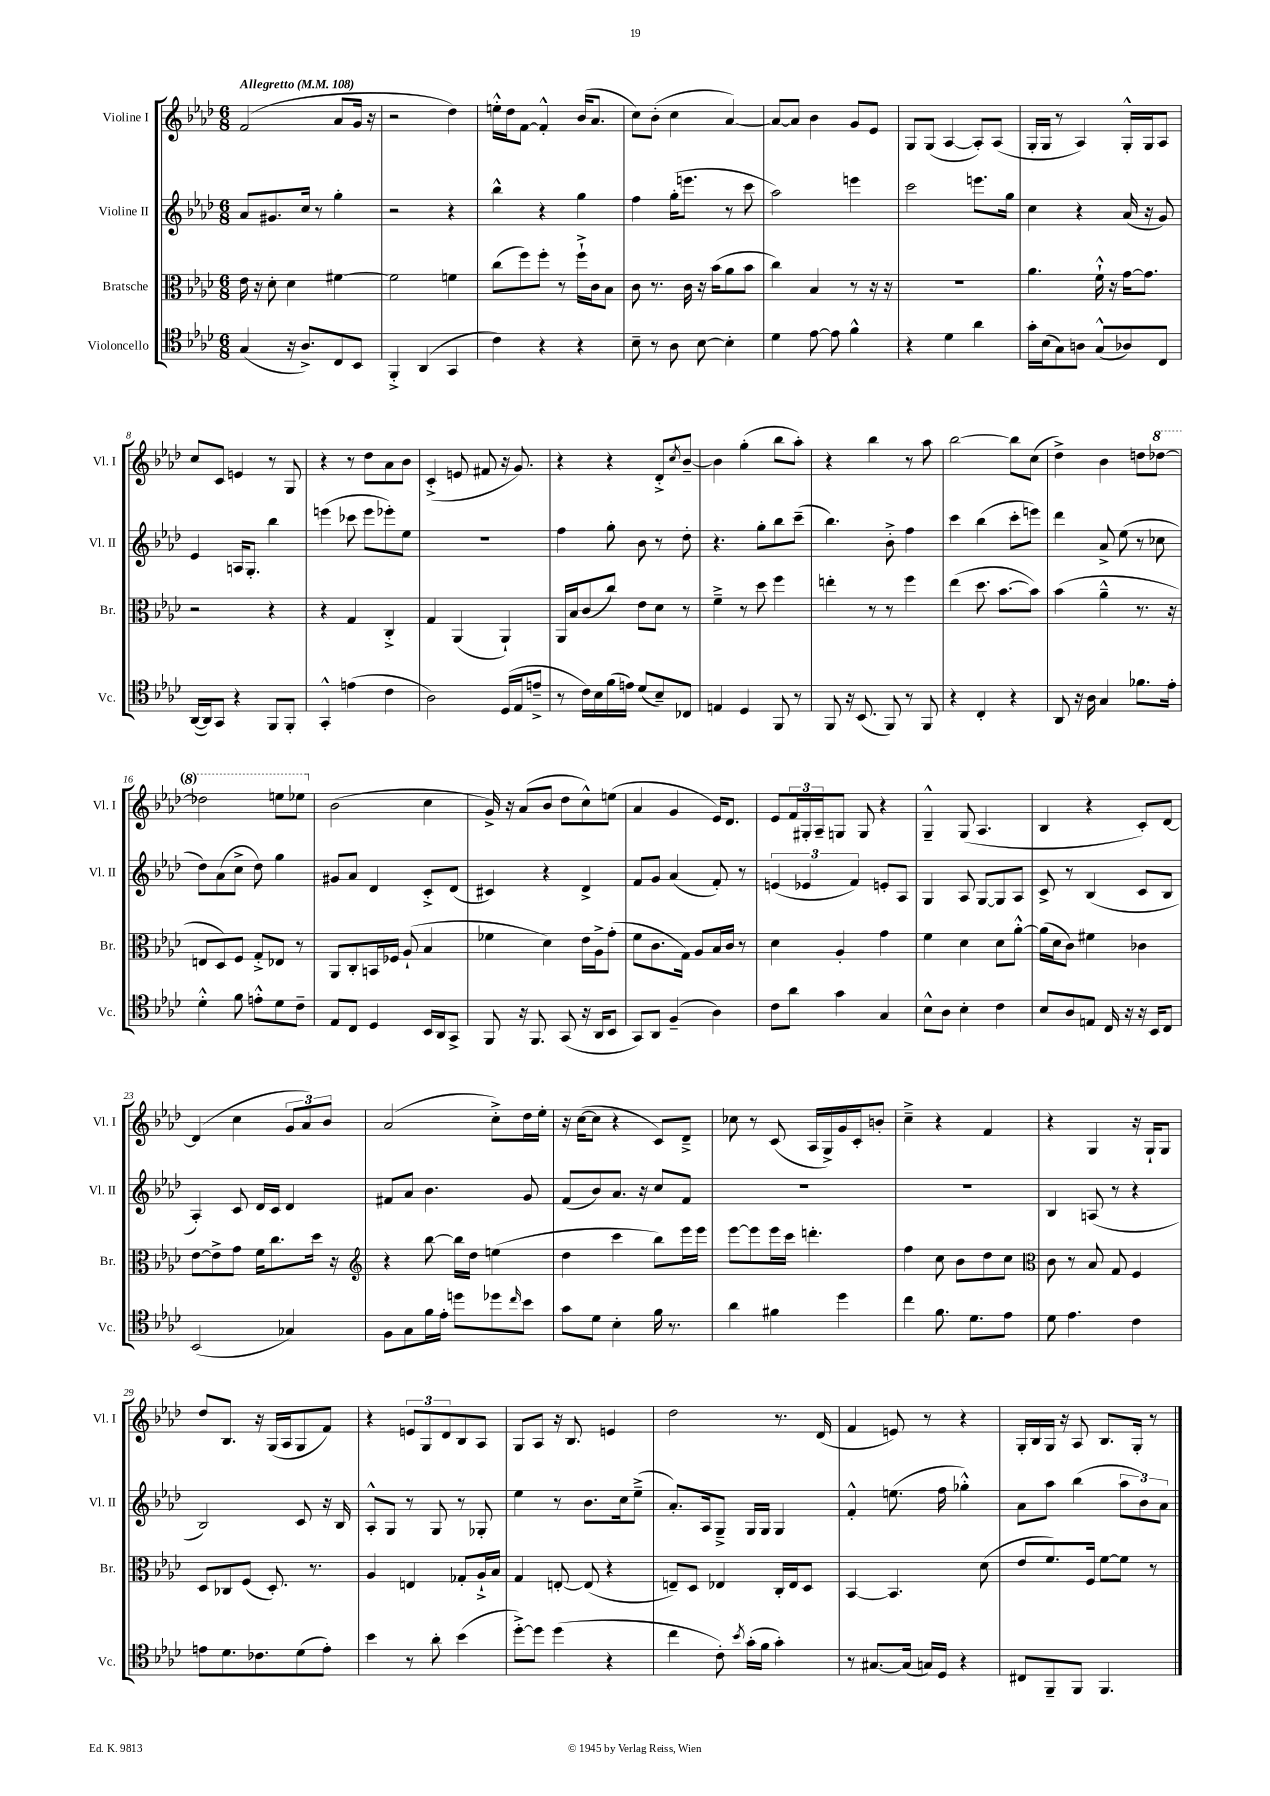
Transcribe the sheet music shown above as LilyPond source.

<<
\new StaffGroup <<
\new Staff = "s0" \with { instrumentName = "Violine I" shortInstrumentName = "Vl. I" } {
    \clef treble \key aes \major \numericTimeSignature \time 6/8 \tempo "Allegretto" 4 = 108
    f'2( aes'8 g'16 r16 |
    r2 des''4) |
    e''16-.-^ des''16 f'8~ f'4-.-^ bes'16( aes'8. |
    c''8) bes'8-.( c''4 aes'4~) |
    aes'8~ aes'8 bes'4 g'8 ees'8 |
    g8 g8( aes4~ aes8-.) aes8( |
    g16-. g16 r8 aes4) g16-.-^ g16 aes8 |
    c''8 c'8 e'4 r8 g8 |
    r4 r8 des''8 aes'8 bes'8 |
    c'4-.->( e'8 fis'8 r16 g'8.) |
    r4 r4 des'8-.-> \acciaccatura { c''8 } bes'8~-- |
    bes'4 g''4-.( bes''8 aes''8-.) |
    r4 bes''4 r8 aes''8 |
    bes''2~ bes''8 c''8( |
    des''4->) bes'4 d''8 \ottava #1 des'''!8~ |
    des'''!2 e'''8 ees'''8 \ottava #0 |
    bes'2( c''4 |
    g'16->) r16 aes'8( bes'8 des''8 c''8-^) e''8( |
    aes'4 g'4 ees'16) des'8. |
    ees'8 \tuplet 3/2 { f'16 gis16-. aes16-- } g8 g8 r4 |
    g4---^ g8( aes4. |
    bes4 r4 c'8-.) des'8~ |
    des'4( c''4 \tuplet 3/2 { g'8 aes'8) bes'8 } |
    aes'2( c''8-.->) des''16 ees''16-. |
    r16 c''16~( c''8 r4 c'8) des'8---> |
    ces''8 r8 c'8( aes16 g16->) g'16 c'16-. b'8-. |
    c''4---> r4 f'4 |
    r4 g4 r16 g16-! g8 |
    des''8 bes8. r16 g16( aes16 g8 f'8) |
    r4 \tuplet 3/2 { e'8 g8 des'8 } bes8 aes8 |
    g8 aes8 r16 bes8. e'4 |
    des''2 r8. des'16( |
    f'4 e'8) r8 r4 |
    g16-. bes16 g16 r16 aes8 bes8. g16-. r8 \bar "|." |
}
\new Staff = "s1" \with { instrumentName = "Violine II" shortInstrumentName = "Vl. II" } {
    \clef treble \key aes \major \numericTimeSignature \time 6/8
    aes'8 gis'8. c''16 r8 g''4-. |
    r2 r4 |
    bes''4-^ r4 g''4 |
    f''4 g''16-.( e'''8. r8 c'''8 |
    aes''2) e'''4 |
    c'''2 e'''8. g''16 |
    c''4 r4 aes'16( r16 g'8) |
    ees'4 a16 g8.-. bes''4 |
    e'''4( ces'''8 e'''8 ees'''8-.) ees''8 |
    R2. |
    f''4 g''8-. bes'8 r8 des''8-. |
    r4. g''8-. bes''8 c'''8--( |
    bes''4.) bes'8-.-> f''4 |
    c'''4 bes''4( c'''8-. e'''8) |
    des'''4 aes'8-> ees''8( r8 ces''8 |
    des''8) aes'8( c''8-> des''8) g''4 |
    gis'8 aes'8 des'4 c'8-.-> des'8( |
    cis'4) r4 des'4-> |
    f'8 g'8 aes'4( f'8-.) r8 |
    \tuplet 3/2 { e'4( ees'4 f'4) } e'8-. aes8 |
    g4 aes8 g8~ g8 aes8 |
    c'8-> r8 bes4( c'8 bes8 |
    aes4-.) c'8 des'16 c'16 des'4 |
    fis'8 aes'8 bes'4. g'8 |
    f'8( bes'8) aes'8. r16 c''8 f'8 |
    R2. |
    R2. |
    bes4 a8( r8 r4 |
    bes2) c'8 r16 bes16 |
    aes8-.-^ g8 r8 g8 r8 ges8-. |
    ees''4 r8 bes'8. c''16 ees''8--->( |
    aes'8.-.) aes16 g8---> g16 g16 g4 |
    f'4-.-^ e''8.( f''16 ges''4-.-^) |
    aes'8 aes''8 bes''4( \tuplet 3/2 { aes''8 bes'8) aes'8 } \bar "|." |
}
\new Staff = "s2" \with { instrumentName = "Bratsche" shortInstrumentName = "Br." } {
    \clef alto \key aes \major \numericTimeSignature \time 6/8
    ees'16 r16 des'8-. des'4 fis'4~ |
    fis'2 f'4 |
    c''8( f''8) f''8-. r8 f''16-!-> c'16 bes8 |
    c'8 r8. c'16 r16 bes'16( aes'8 bes'8 |
    c''4) bes4 r8 r16 r16 |
    R2. |
    aes'4. f'16-!-^ r16 g'16~ g'8. |
    r2 r4 |
    r4 g4 c4-.-> |
    g4 aes,4( aes,4-!) |
    aes,16 bes16 c'8( c''8) ees'8 des'8 r8 |
    f'4---> r8 des''8 f''4 |
    e''4-. r8 r8 f''4 |
    ees''4( des''8. bes'8.~ bes'8) |
    bes'4( aes'4---^ r8. r16 |
    e8 des8) f8 g8-.-> ees8 r8 |
    aes,8 c8-. b,16 fes16 aes8-!( bes4 |
    fes'4 des'4) ees'16 aes16-> g'8-.( |
    f'8 c'8. g16) aes8 bes16 c'16 r8 |
    des'4 aes4-. g'4 |
    f'4 des'4 des'8 aes'8~-.-^ |
    aes'16( des'16 c'8) fis'4 ces'4 |
    ees'8~ ees'8-> g'8 f'16 c''8. des''16 r16 |
    \clef treble r4 bes''8~ bes''16 des''16 e''4( |
    des''4 c'''4 bes''8) ees'''16 ees'''16 |
    ees'''8~ ees'''8 ees'''16 c'''16 d'''4.-. |
    f''4 c''8 bes'8 des''8 c''8 |
    \clef alto c'8 r8 bes8 g8 f4 |
    des8 ces8 f8( des8.-.) r8. |
    aes4 e4 ges8-. aes16-!-> bes16 |
    g4 e8~-. e8( r4 |
    e8--) des8 ees4 c16-. ees16 des8 |
    bes,4~ bes,4. des'8( |
    ees'8 f'8.) f16 f'8~ f'8 r8 \bar "|." |
}
\new Staff = "s3" \with { instrumentName = "Violoncello" shortInstrumentName = "Vc." } {
    \clef tenor \key aes \major \numericTimeSignature \time 6/8
    g4( r16 aes8.->) c8 bes,8 |
    f,4-.-> aes,4( g,4 |
    c'4) r4 r4 |
    bes8-- r8 aes8 bes8~ bes4-. |
    des'4 ees'8~ ees'8 f'4-^ |
    r4 des'4 aes'4 |
    g'16-. bes16( g8) a8 g8-^( aes8) c8 |
    aes,16~( aes,16) g,8 r4 f,8 f,8-. |
    g,4-.-^ e'4( c'4 |
    aes2) des16( ees16 e'8---> |
    r8 c'16) bes16 f'16( e'16) des'8( bes8--) ces8 |
    e4 des4 f,8 r8 |
    f,8 r16 bes,8.( f,8) r8 f,8 |
    r4 c4-. r4 |
    aes,8 r16 aes16 g4 fes'8. ees'16-. |
    des'4-.-^ f'8 e'8-.-^ des'8 c'8-- |
    ees8 c8 des4 bes,16 aes,16 g,8-> |
    f,8 r16 f,8. g,8( r16 aes,16 bes,8 |
    g,8) aes,8 f4--( aes4) |
    c'8 aes'8 g'4 g4 |
    bes8-^ aes8 bes4-. c'4 |
    bes8 aes8 e8 c16 r16 r16 bes,16 c8 |
    bes,2( ges4) |
    f8 g8 f'16 ees'16-. d''8 des''8 \grace { c''16 } bes'8 |
    g'8 des'8 bes4-. f'16 r8. |
    aes'4 fis'4 des''4 |
    c''4 f'8. des'8. ees'8 |
    des'8 ees'4. c'4 |
    e'8 des'8. ces'8. des'8( e'8-.) |
    bes'4 r8 aes'8-. bes'4( |
    des''8~-.->) des''8 des''4( r4 |
    c''4 c'8-.) \acciaccatura { bes'8 } g'16-.( f'16 g'4-.) |
    r8 gis8.~ gis16( g16) des16 r4 |
    cis8 f,8-- f,8 f,4. \bar "|." |
}
>>
>>
